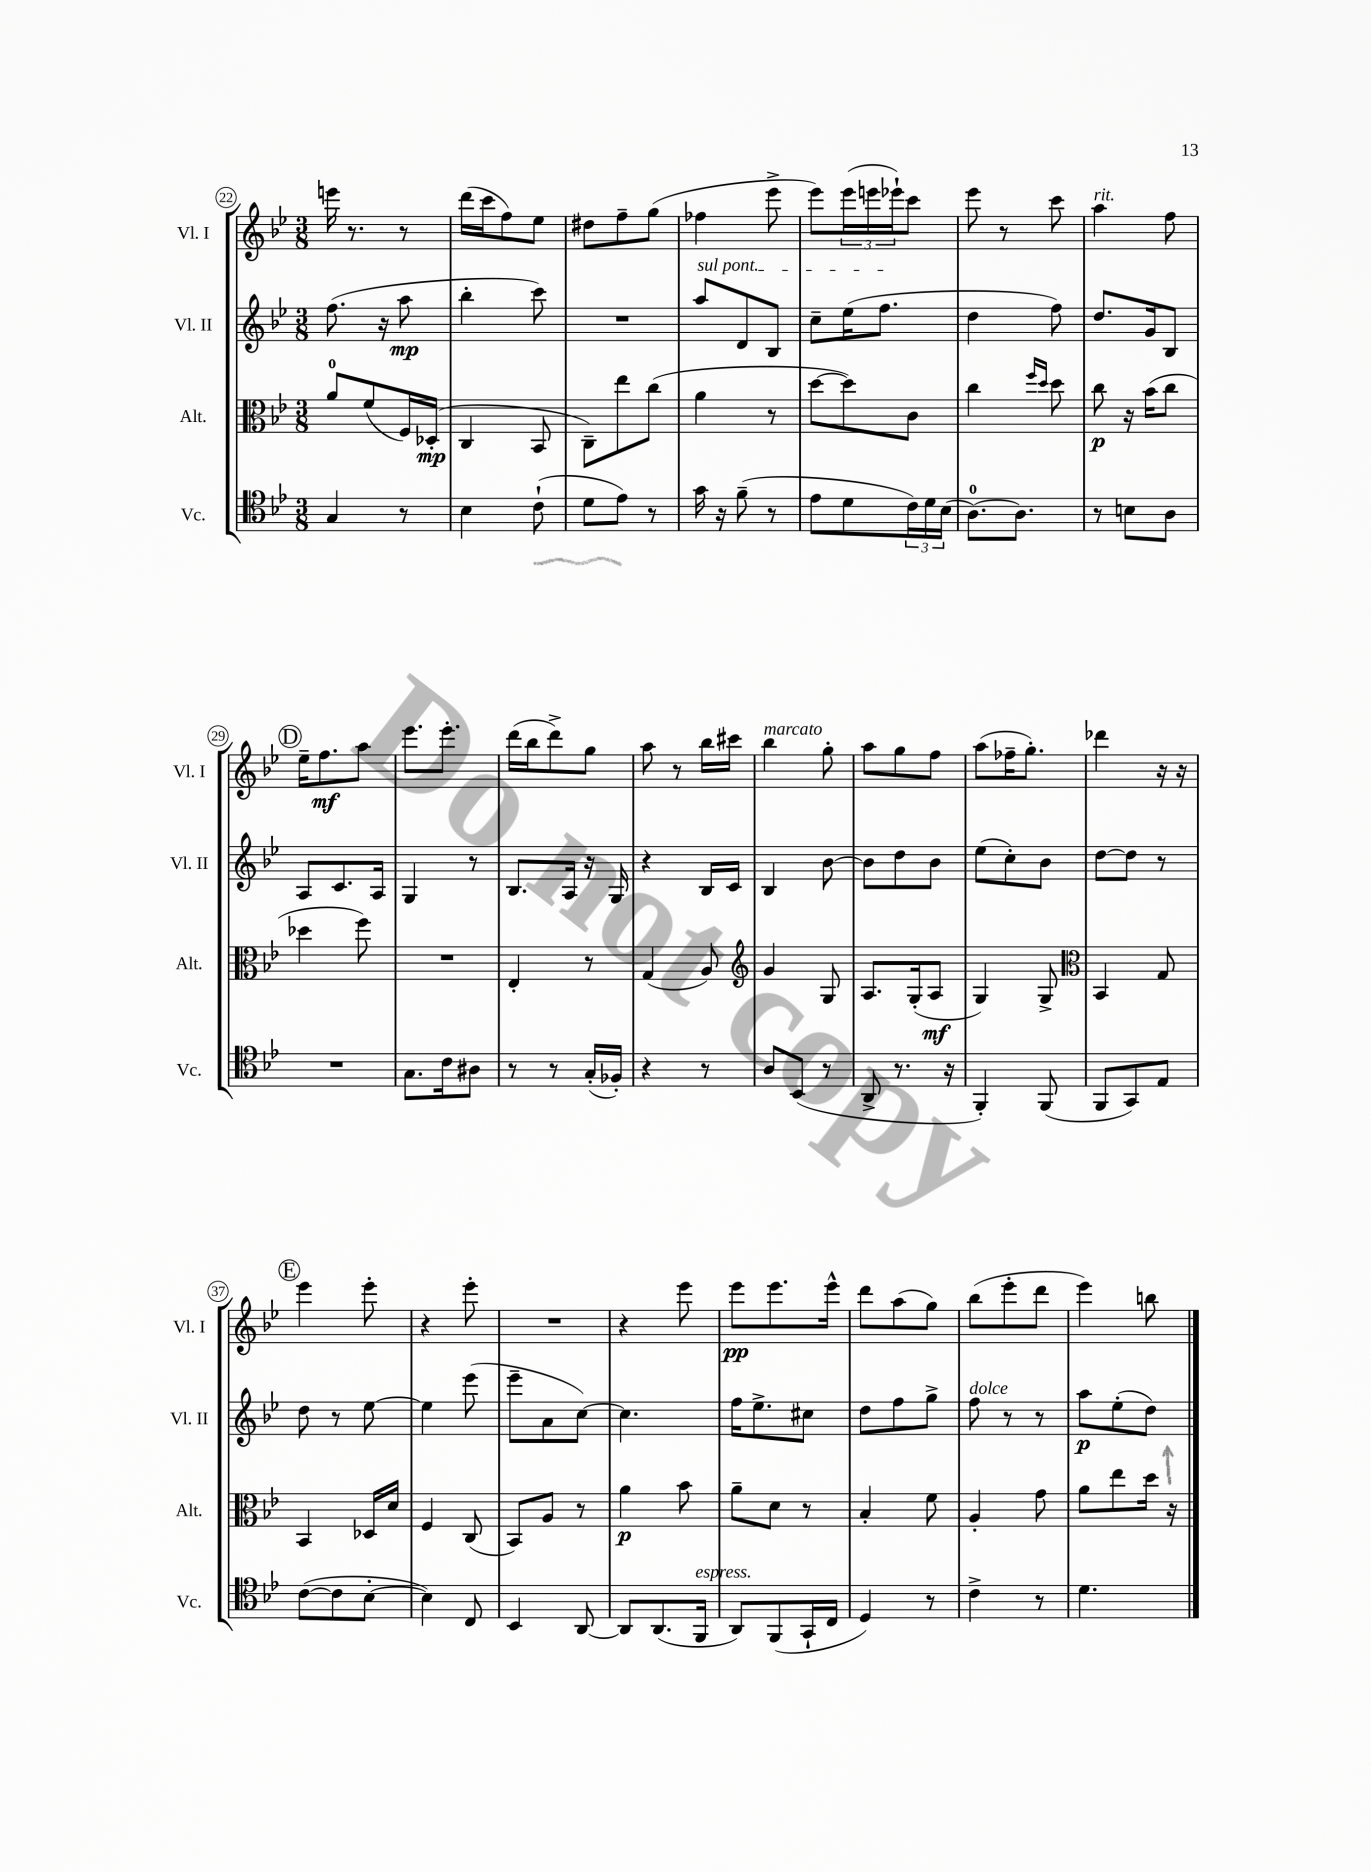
<<
\new StaffGroup <<
\new Staff = "s0" \with { instrumentName = "Vl. I" shortInstrumentName = "Vl. I" } {
    \clef treble \key bes \major \numericTimeSignature \time 3/8
    e'''16 r8. r8 |
    d'''16( c'''16 f''8) ees''8 |
    dis''8 f''8-- g''8( |
    fes''4 ees'''8-> |
    ees'''8) \tuplet 3/2 { ees'''16( e'''16 ees'''16-!) } c'''8 |
    ees'''8 r8 c'''8 |
    a''4^\markup { \italic "rit." } f''8 |
    \mark \markup { \circle "D" } ees''16-- f''8.\mf a''8 |
    ees'''8. ees'''8.-. |
    d'''16( bes''16 d'''8->) g''8 |
    a''8 r8 bes''16 cis'''16 |
    bes''4^\markup { \italic "marcato" } g''8-. |
    a''8 g''8 f''8 |
    a''8( fes''16-- g''8.-.) |
    des'''4 r16 r16 |
    \mark \markup { \circle "E" } ees'''4 ees'''8-. |
    r4 ees'''8-. |
    R4. |
    r4 ees'''8 |
    ees'''8\pp ees'''8. ees'''16-^ |
    d'''8 a''8( g''8) |
    bes''8( ees'''8-. d'''8 |
    ees'''4) b''8 \bar "|." |
}
\new Staff = "s1" \with { instrumentName = "Vl. II" shortInstrumentName = "Vl. II" } {
    \clef treble \key bes \major \numericTimeSignature \time 3/8
    f''8.( r16 a''8\mp |
    bes''4-. c'''8) |
    R4. |
    \once \override TextSpanner.bound-details.left.text = \markup { \italic "sul pont." } a''8\startTextSpan d'8 bes8 |
    c''8-- ees''16( f''8.\stopTextSpan |
    d''4 f''8) |
    d''8. g'16 bes8 |
    \mark \markup { \circle "D" } a8 c'8. a16 |
    g4 r8 |
    bes8. a16 r16 g16 |
    r4 bes16 c'16 |
    bes4 bes'8~ |
    bes'8 d''8 bes'8 |
    ees''8( c''8-.) bes'8 |
    d''8~ d''8 r8 |
    \mark \markup { \circle "E" } d''8 r8 ees''8~ |
    ees''4 ees'''8( |
    ees'''8-- a'8 c''8~) |
    c''4. |
    f''16 ees''8.-> cis''8 |
    d''8 f''8 g''8-> |
    f''8^\markup { \italic "dolce" } r8 r8 |
    a''8\p ees''8-.( d''8) \bar "|." |
}
\new Staff = "s2" \with { instrumentName = "Alt." shortInstrumentName = "Alt." } {
    \clef alto \key bes \major \numericTimeSignature \time 3/8
    a'8-0 f'8( f16) des16-.\mp( |
    c4 bes,8 |
    c8--) ees''8 c''8( |
    a'4 r8 |
    d''8~ d''8) c'8 |
    c''4 \grace { f''16 d''16 } d''8 |
    c''8\p r16 bes'16( c''8 |
    \mark \markup { \circle "D" } des''4 f''8) |
    R4. |
    ees4-. r8 |
    g4( a8) |
    \clef treble g'4 g8 |
    a8. g16-.( a8\mf |
    g4) g8-> |
    \clef alto bes,4 g8 |
    \mark \markup { \circle "E" } bes,4 des16 d'16 |
    f4 c8( |
    bes,8) a8 r8 |
    a'4\p bes'8 |
    a'8-- d'8 r8 |
    bes4-. f'8 |
    a4-. g'8 |
    a'8 ees''8 d''16 r16 \bar "|." |
}
\new Staff = "s3" \with { instrumentName = "Vc." shortInstrumentName = "Vc." } {
    \clef tenor \key bes \major \numericTimeSignature \time 3/8
    g4 r8 |
    bes4 c'8-!( |
    d'8 ees'8) r8 |
    g'16 r16 f'8--( r8 |
    ees'8 d'8 \tuplet 3/2 { c'16) d'16 bes16( } |
    a8.-0~) a8. |
    r8 b8 a8 |
    \mark \markup { \circle "D" } R4. |
    g8. c'16 ais8 |
    r8 r8 g16-.( fes16-.) |
    r4 r8 |
    a8 bes,8( r8 |
    a,8-> r8. r16 |
    f,4-.) f,8( |
    f,8 g,8) ees8 |
    \mark \markup { \circle "E" } c'8~( c'8 bes8~-. |
    bes4) c8 |
    bes,4 a,8~ |
    a,8 a,8.( f,16^\markup { \italic "espress." } |
    a,8) f,8( g,16-! c16 |
    d4) r8 |
    c'4-> r8 |
    d'4. \bar "|." |
}
>>
>>
\layout { \context { \Score currentBarNumber = #22 \override BarNumber.stencil = #(make-stencil-circler 0.1 0.3 ly:text-interface::print) } }
